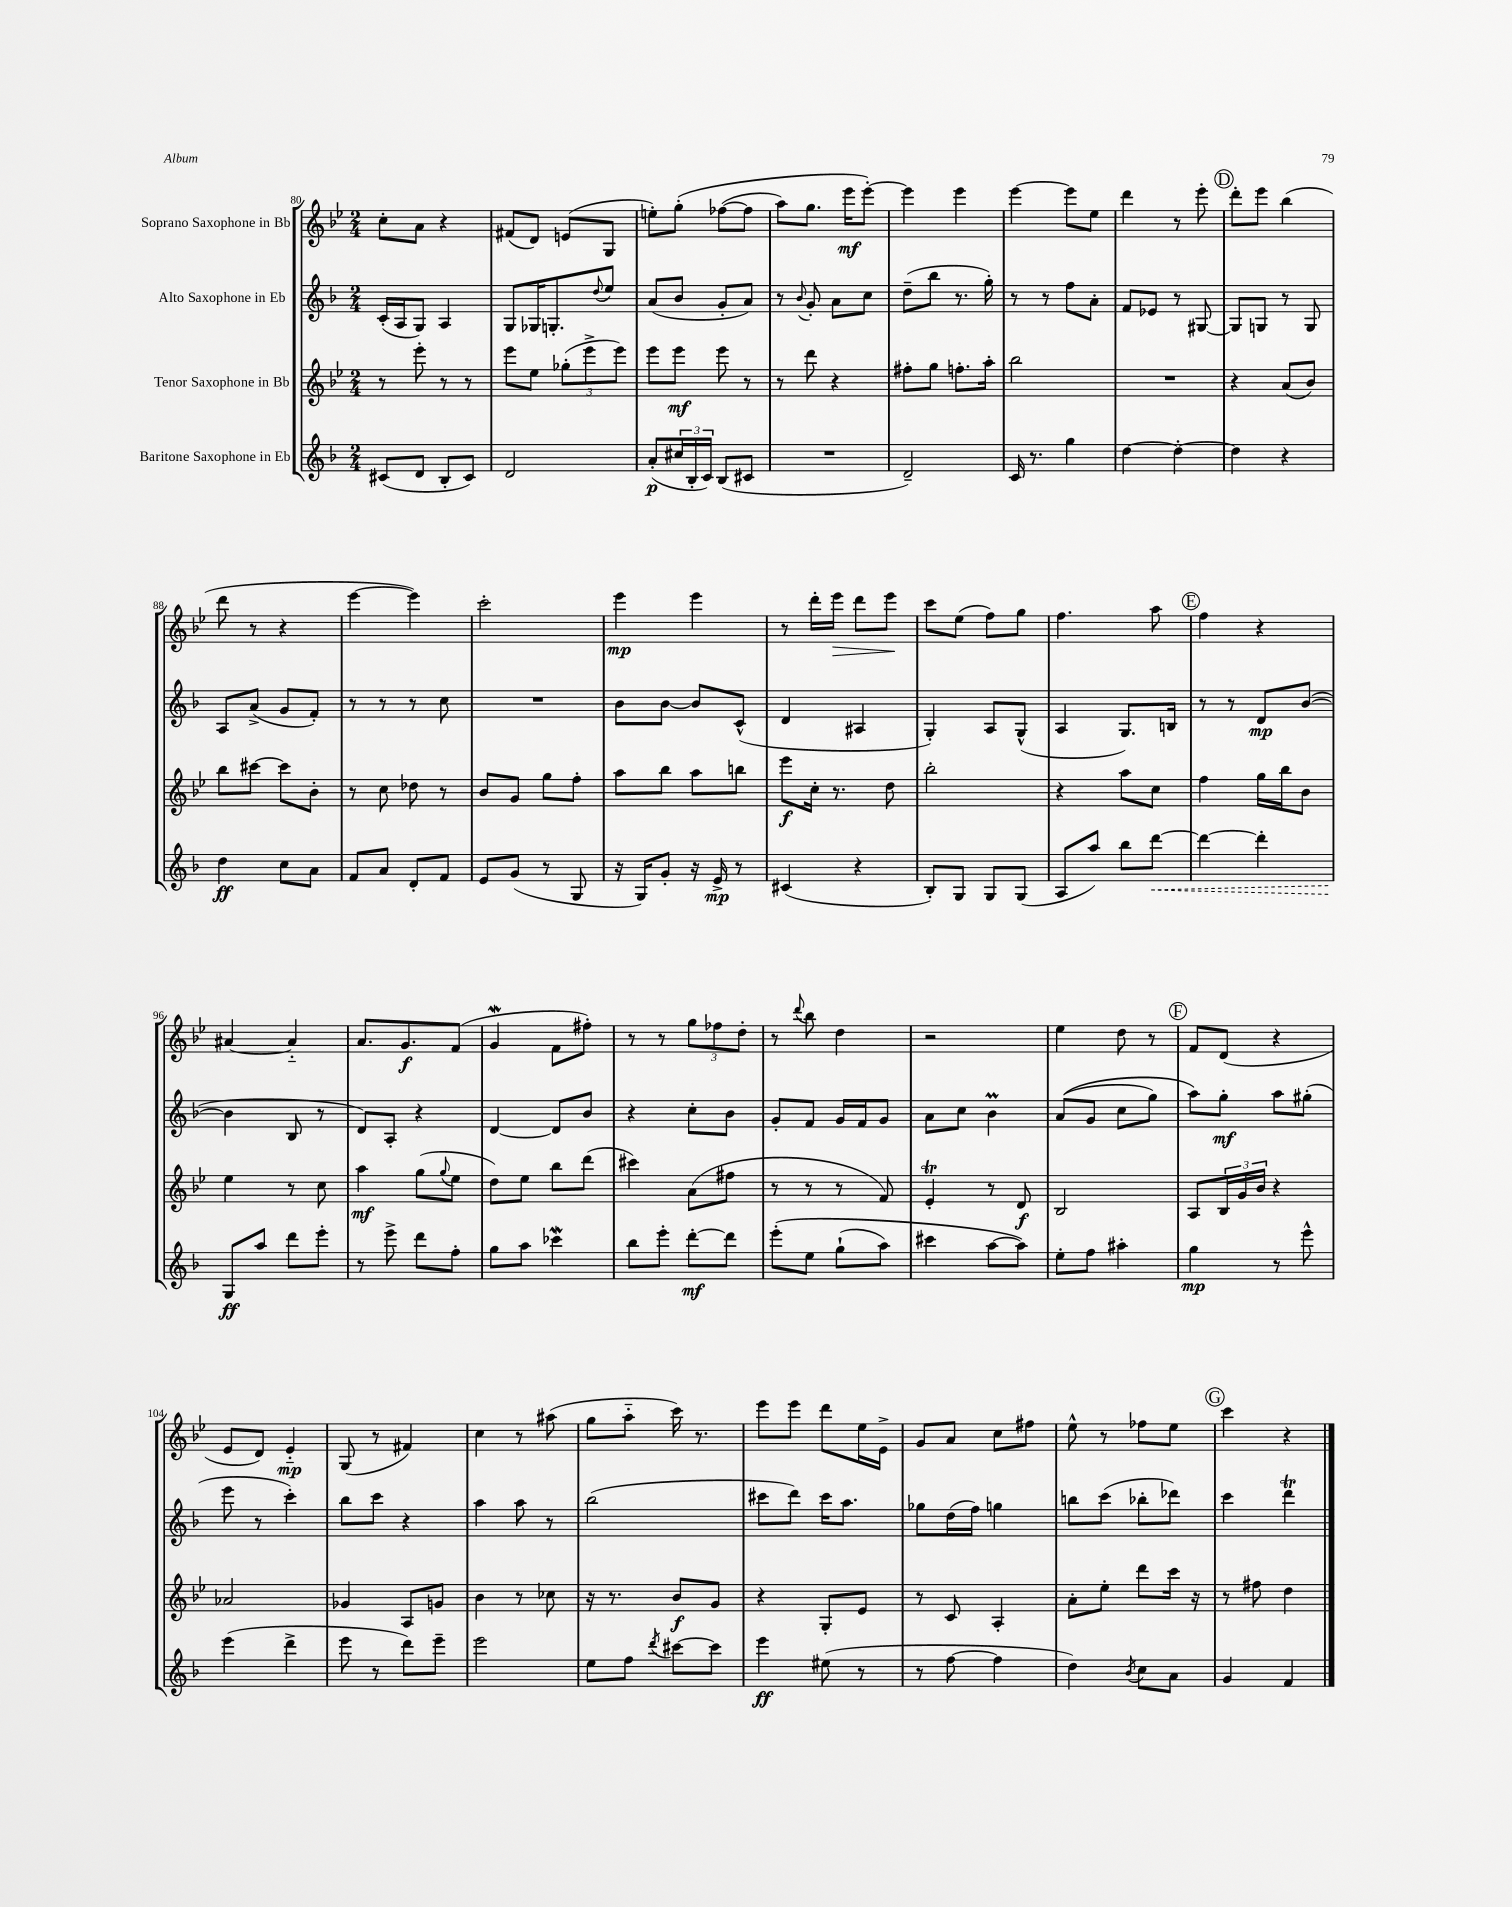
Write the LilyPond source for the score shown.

<<
\new StaffGroup <<
\new Staff = "s0" \with { instrumentName = "Soprano Saxophone in Bb" } {
    \clef treble \key bes \major \numericTimeSignature \time 2/4
    c''8-. a'8 r4 |
    fis'8( d'8) e'8( g8 |
    e''8-.) g''8-.\( fes''8~( fes''8 |
    a''8) g''8. ees'''16\mf ees'''8~-.\) |
    ees'''4 ees'''4 |
    ees'''4~ ees'''8 ees''8 |
    d'''4 r8 ees'''8-. |
    \mark \markup { \circle "D" } d'''8-. ees'''8 bes''4( |
    d'''8 r8 r4 |
    ees'''4~ ees'''4) |
    c'''2-. |
    ees'''4\mp ees'''4 |
    r8 d'''16-. ees'''16\> d'''8 ees'''8\! |
    c'''8 ees''8( f''8) g''8 |
    f''4. a''8 |
    \mark \markup { \circle "E" } f''4 r4 |
    ais'4~ ais'4-_ |
    a'8. g'8.\f f'8( |
    g'4\mordent f'8 fis''8-.) |
    r8 r8 \tuplet 3/2 { g''8 fes''8 d''8-. } |
    r8 \appoggiatura { d'''8 } bes''8 d''4 |
    r2 |
    ees''4 d''8 r8 |
    \mark \markup { \circle "F" } f'8 d'8( r4 |
    ees'8 d'8) ees'4-_\mp |
    g8( r8 fis'4) |
    c''4 r8 ais''8( |
    g''8 a''8-_ c'''16) r8. |
    ees'''8 ees'''8 d'''8 ees''16 ees'16-> |
    g'8 a'8 c''8 fis''8 |
    ees''8-^ r8 fes''8 ees''8 |
    \mark \markup { \circle "G" } c'''4 r4 \bar "|." |
}
\new Staff = "s1" \with { instrumentName = "Alto Saxophone in Eb" } {
    \clef treble \key f \major \numericTimeSignature \time 2/4
    c'16-.( a16 g8) a4 |
    g8 ges16 g8.-. \appoggiatura { d''8 } e''8 |
    a'8( bes'8 g'8-. a'8) |
    r8 \appoggiatura { bes'8 } g'8-. a'8 c''8 |
    d''8--( bes''8 r8. g''16-.) |
    r8 r8 f''8 a'8-. |
    f'8 ees'8 r8 gis8~ |
    \mark \markup { \circle "D" } gis8 g8 r8 g8 |
    a8 a'8->( g'8 f'8-.) |
    r8 r8 r8 c''8 |
    R2 |
    bes'8 bes'8~ bes'8 c'8-^( |
    d'4 ais4 |
    g4-.) a8 g8-^( |
    a4 g8.) b16 |
    \mark \markup { \circle "E" } r8 r8 d'8\mp bes'8~( |
    bes'4 bes8 r8 |
    d'8) a8-. r4 |
    d'4~ d'8 bes'8 |
    r4 c''8-. bes'8 |
    g'8-. f'8 g'16 f'16 g'8 |
    a'8 c''8 bes'4\prall |
    a'8(\( g'8 c''8 g''8) |
    \mark \markup { \circle "F" } a''8\) g''8-.\mf a''8 gis''8-.( |
    e'''8 r8 c'''4-.) |
    bes''8 c'''8 r4 |
    a''4 a''8 r8 |
    bes''2( |
    cis'''8 d'''8) cis'''16 a''8. |
    ges''8 d''16( f''16) g''4 |
    b''8 c'''8( bes''8-. des'''8) |
    \mark \markup { \circle "G" } c'''4 d'''4\trill \bar "|." |
}
\new Staff = "s2" \with { instrumentName = "Tenor Saxophone in Bb" } {
    \clef treble \key bes \major \numericTimeSignature \time 2/4
    r8 ees'''8-. r8 r8 |
    ees'''8 ees''8 \tuplet 3/2 { ges''8-.( ees'''8-> ees'''8) } |
    ees'''8 ees'''8\mf ees'''8 r8 |
    r8 d'''8 r4 |
    fis''8-. g''8 f''8.-. a''16-. |
    bes''2 |
    R2 |
    \mark \markup { \circle "D" } r4 a'8( bes'8) |
    bes''8 cis'''8~ cis'''8 bes'8-. |
    r8 c''8 des''8 r8 |
    bes'8 g'8 g''8 f''8-. |
    a''8 bes''8 a''8 b''8 |
    ees'''8\f c''16-. r8. d''8 |
    bes''2-. |
    r4 a''8 c''8 |
    \mark \markup { \circle "E" } f''4 g''16 bes''16 bes'8 |
    ees''4 r8 c''8 |
    a''4\mf g''8( \appoggiatura { g''8 } ees''8 |
    d''8) ees''8 bes''8 d'''8( |
    cis'''4) a'8( fis''8 |
    r8 r8 r8 f'8) |
    ees'4-.\trill r8 d'8\f |
    bes2 |
    \mark \markup { \circle "F" } a8 \tuplet 3/2 { bes16 g'16 bes'16 } r4 |
    aes'2 |
    ges'4 a8 g'8 |
    bes'4 r8 ces''8 |
    r16 r8. bes'8\f g'8 |
    r4 g8-. ees'8 |
    r8 c'8 a4-. |
    a'8-. ees''8-. d'''8 c'''16 r16 |
    \mark \markup { \circle "G" } r8 fis''8 d''4 \bar "|." |
}
\new Staff = "s3" \with { instrumentName = "Baritone Saxophone in Eb" } {
    \clef treble \key f \major \numericTimeSignature \time 2/4
    cis'8( d'8 bes8-. cis'8) |
    d'2 |
    a'8-.\p( \tuplet 3/2 { cis''16 bes16-. c'16) } bes8( cis'8 |
    R2 |
    d'2--) |
    c'16 r8. g''4 |
    d''4~ d''4~-. |
    \mark \markup { \circle "D" } d''4 r4 |
    d''4\ff c''8 a'8 |
    f'8 a'8 d'8-. f'8 |
    e'8 g'8( r8 g8 |
    r16 g16) g'8-. r16 e'16->\mp r8 |
    cis'4( r4 |
    bes8-.) g8 g8 g8( |
    a8 a''8) bes''8 \once \override Hairpin.style = #'dashed-line d'''8~\< |
    \mark \markup { \circle "E" } d'''4~ d'''4-. |
    g8\ff\! a''8 d'''8 e'''8-. |
    r8 e'''8-> d'''8 f''8-. |
    g''8 a''8 ces'''4\mordent |
    bes''8 e'''8-. d'''8~-.\mf d'''8 |
    e'''8-.\( e''8 g''8-!( a''8) |
    cis'''4 a''8~ a''8\) |
    e''8-. f''8 ais''4-. |
    \mark \markup { \circle "F" } g''4\mp r8 e'''8-^ |
    e'''4( d'''4-> |
    e'''8 r8 d'''8) e'''8-- |
    e'''2 |
    e''8 f''8 \acciaccatura { d'''8 } cis'''8~ cis'''8 |
    e'''4\ff eis''8( r8 |
    r8 f''8~ f''4 |
    d''4) \acciaccatura { bes'8 } c''8 a'8 |
    \mark \markup { \circle "G" } g'4 f'4 \bar "|." |
}
>>
>>
\layout { \context { \Score currentBarNumber = #80 } }
